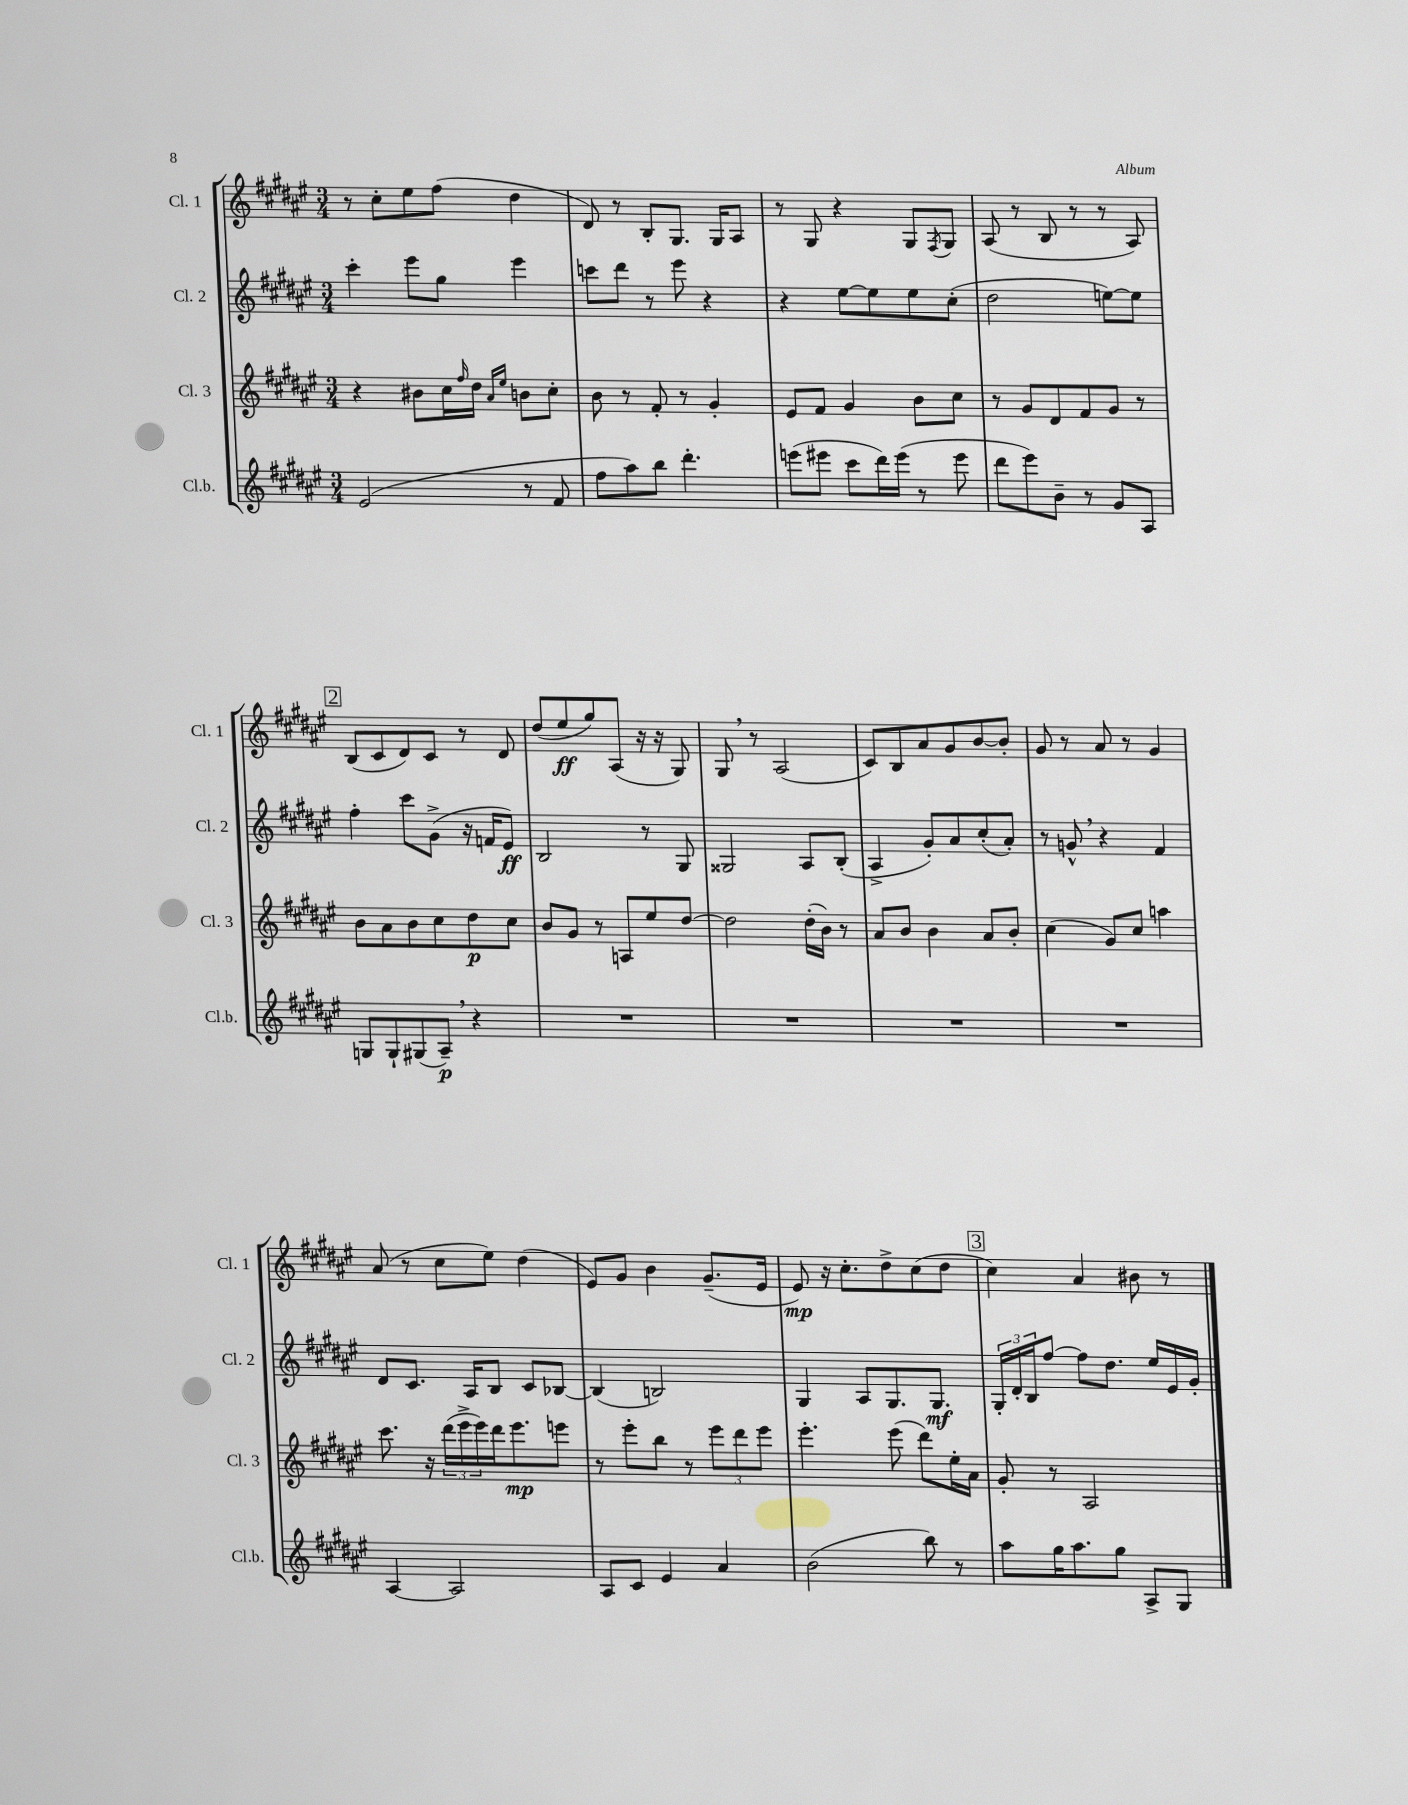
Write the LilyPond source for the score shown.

<<
\new StaffGroup <<
\new Staff = "s0" \with { instrumentName = "Cl. 1" shortInstrumentName = "Cl. 1" } {
    \clef treble \key fis \major \numericTimeSignature \time 3/4
    r8 cis''8-. eis''8 fis''8( dis''4 |
    dis'8) r8 b8-. gis8. gis16 ais8 |
    r8 gis8 r4 gis8 \acciaccatura { fis8 } gis8 |
    ais8( r8 b8 r8 r8 ais8) |
    \mark \markup { \box "2" } b8( cis'8 dis'8) cis'8 r8 dis'8 |
    dis''8( eis''8\ff gis''8) ais8( r16 r16 gis8) |
    gis8 \breathe r8 ais2( |
    cis'8) b8 ais'8 gis'8 b'8~ b'8-. |
    gis'8 r8 ais'8 r8 gis'4 |
    ais'8( r8 cis''8 eis''8) dis''4( |
    eis'8) gis'8 b'4 gis'8.--( eis'16 |
    eis'8\mp) r16 cis''8.-. dis''8-> cis''8( dis''8 |
    \mark \markup { \box "3" } cis''4) ais'4 bis'8 r8 \bar "|." |
}
\new Staff = "s1" \with { instrumentName = "Cl. 2" shortInstrumentName = "Cl. 2" } {
    \clef treble \key fis \major \numericTimeSignature \time 3/4
    cis'''4-. eis'''8 gis''8 eis'''4 |
    c'''8 dis'''8 r8 eis'''8 r4 |
    r4 eis''8~ eis''8 eis''8 cis''8-.( |
    dis''2 e''8~) e''8 |
    \mark \markup { \box "2" } fis''4-. cis'''8 gis'8->( r16 f'16 eis'8\ff) |
    b2 r8 gis8 |
    gisis2 ais8 b8-.( |
    ais4-> gis'8-.) ais'8 cis''8-.( ais'8-.) |
    r8 g'8-^ \breathe r4 fis'4 |
    dis'8 cis'8. ais16 b8 cis'8 bes8~ |
    bes4( b2) |
    gis4 ais8 gis8. gis8.\mf |
    \mark \markup { \box "3" } \tuplet 3/2 { gis16-. dis'16-. b16 } fis''8~ fis''8 dis''8. eis''16 eis'16 gis'16-. \bar "|." |
}
\new Staff = "s2" \with { instrumentName = "Cl. 3" shortInstrumentName = "Cl. 3" } {
    \clef treble \key fis \major \numericTimeSignature \time 3/4
    r4 bis'8 cis''16 \grace { fis''16 } dis''16 \grace { ais'16 eis''16 } b'8 cis''8-. |
    b'8 r8 fis'8-. r8 gis'4-. |
    eis'8 fis'8 gis'4 b'8 cis''8 |
    r8 gis'8 dis'8 fis'8 gis'8 r8 |
    \mark \markup { \box "2" } b'8 ais'8 b'8 cis''8 dis''8\p cis''8 |
    b'8 gis'8 r8 a8 eis''8 dis''8~ |
    dis''2 dis''16-.( b'16) r8 |
    ais'8 b'8 b'4 ais'8 b'8-. |
    cis''4( gis'8) cis''8 a''4 |
    cis'''8. r16 \tuplet 3/2 { dis'''16( eis'''16-> eis'''16) } dis'''16 eis'''8.\mp e'''8 |
    r8 eis'''8-. b''8 r8 \tuplet 3/2 { eis'''8 dis'''8 eis'''8 } |
    eis'''4.-. eis'''8( dis'''8) eis''16-. ais'16 |
    \mark \markup { \box "3" } gis'8-. r8 ais2 \bar "|." |
}
\new Staff = "s3" \with { instrumentName = "Cl.b." shortInstrumentName = "Cl.b." } {
    \clef treble \key fis \major \numericTimeSignature \time 3/4
    eis'2( r8 fis'8 |
    fis''8 ais''8) b''8 dis'''4.-. |
    e'''8( eis'''8 cis'''8 dis'''16) eis'''16( r8 eis'''8 |
    dis'''8 eis'''8) b'8-- r8 gis'8 ais8 |
    \mark \markup { \box "2" } g8 g8-! gis8( ais8--\p) \breathe r4 |
    R2. |
    R2. |
    R2. |
    R2. |
    ais4~ ais2 |
    ais8 cis'8 eis'4 ais'4 |
    b'2( b''8) r8 |
    \mark \markup { \box "3" } ais''8 gis''16 ais''8. gis''8 ais8-> gis8 \bar "|." |
}
>>
>>
\layout { \context { \Score \remove "Bar_number_engraver" } }
